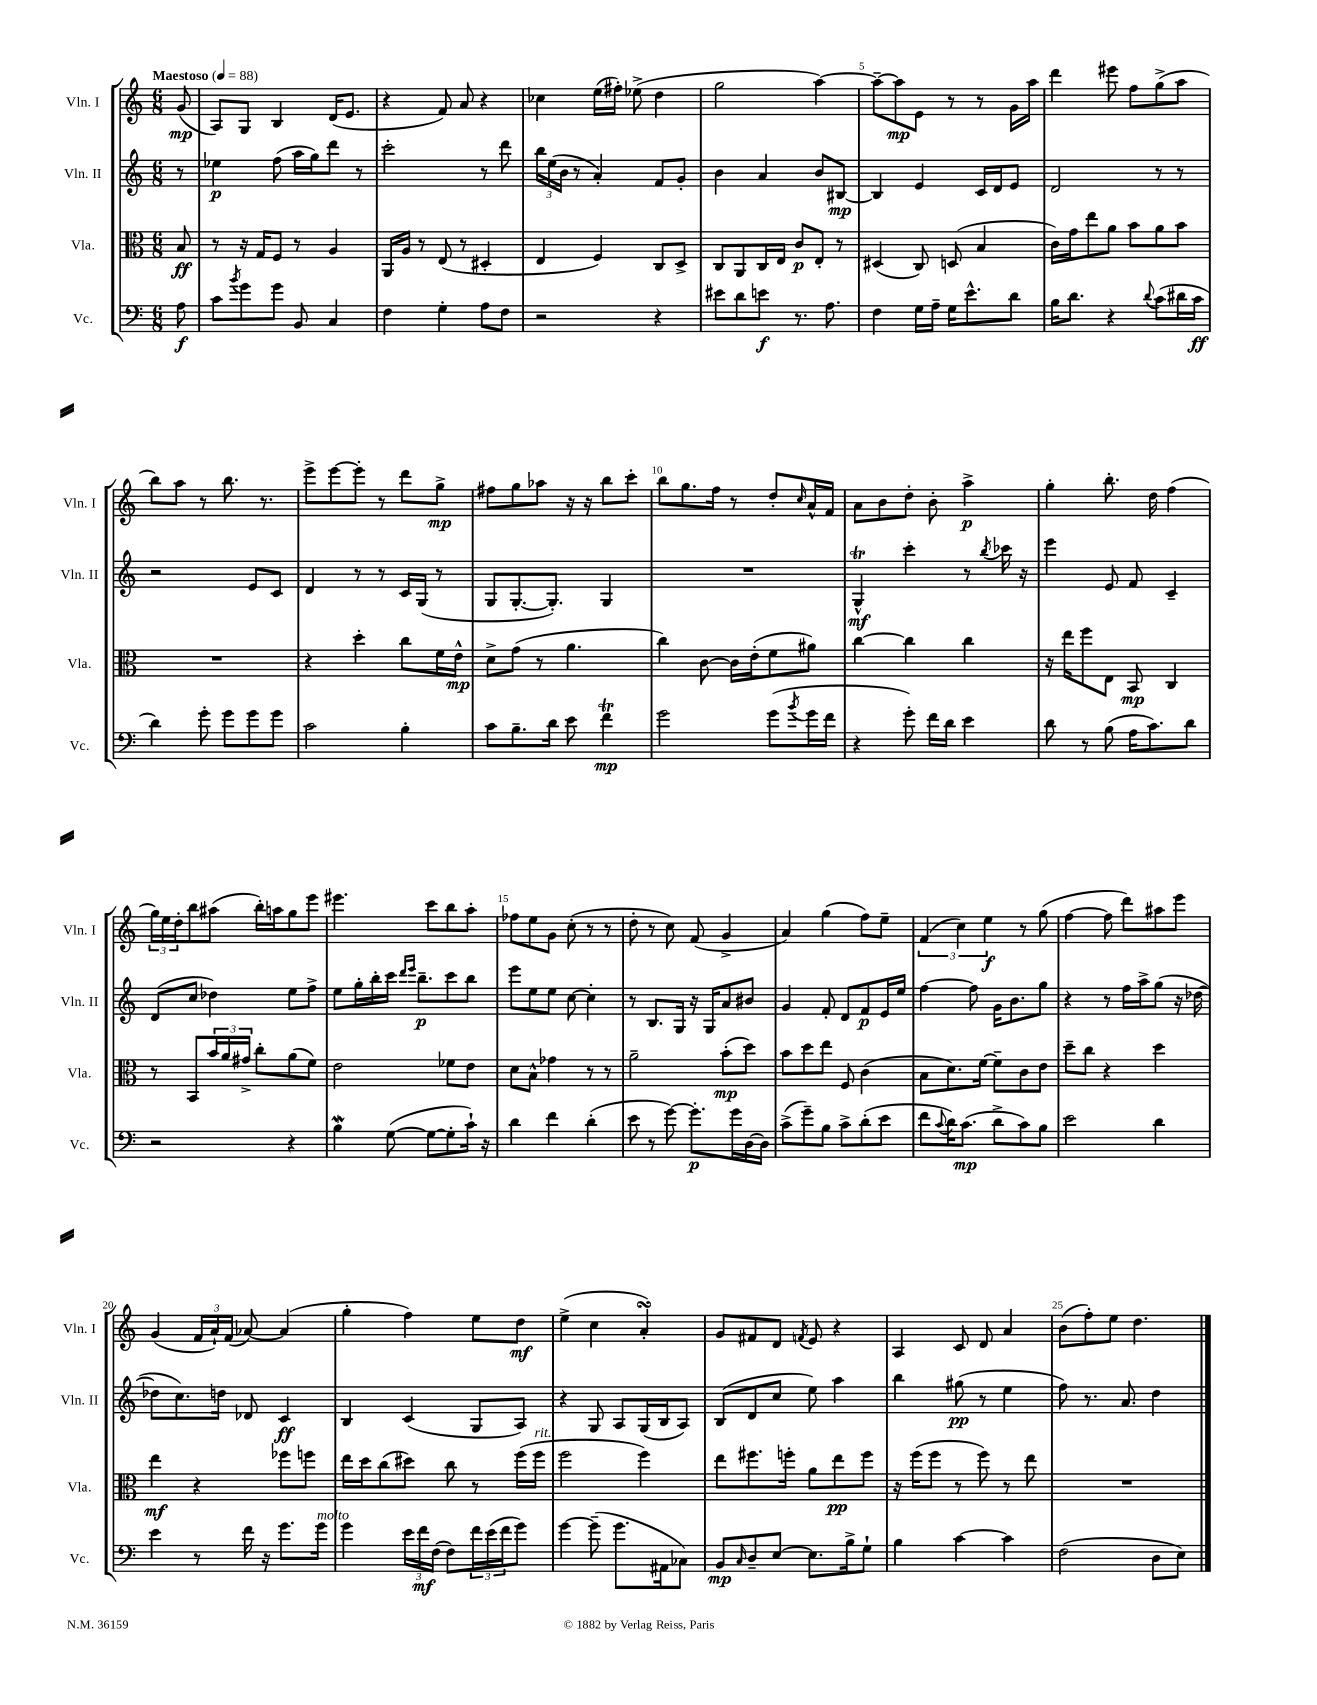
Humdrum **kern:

**kern	**dynam	**kern	**dynam	**kern	**dynam	**kern	**dynam
*part4	*part4	*part3	*part3	*part2	*part2	*part1	*part1
*staff4	*staff4	*staff3	*staff3	*staff2	*staff2	*staff1	*staff1
*I"Vc.	*	*I"Vla.	*	*I"Vln. II	*	*I"Vln. I	*
*I'Vc.	*	*I'Vla.	*	*I'Vln. II	*	*I'Vln. I	*
*clefF4	*	*clefC3	*	*clefG2	*	*clefG2	*
*k[]	*	*k[]	*	*k[]	*	*k[]	*
*M6/8	*	*M6/8	*	*M6/8	*	*M6/8	*
*MM88	*	*MM88	*	*MM88	*	*MM88	*
=	=	=	=	=	=	=	=
!	!	!	!	!	!	!LO:TX:a:B:t=Maestoso	!
8A\	f	8B/	ff	8r	.	(8g/	mp
=1	=1	=1	=1	=1	=1	=1	=1
8c\L	.	8r	.	4ee-X\	p	8A/L)	.
8qb/	.	.	.	.	.	.	.
8g\	.	16r	.	.	.	8G/J	.
.	.	16G/KL	.	.	.	.	.
8g\J	.	8F/J	.	(8ff\	.	4B/	.
8BB/	.	8r	.	16aa\LL	.	.	.
.	.	.	.	16gg\J)	.	.	.
4C/	.	4A/	.	8ddd\J	.	(16d/KL	.
.	.	.	.	.	.	8.e/J	.
.	.	.	.	8r	.	.	.
=2	=2	=2	=2	=2	=2	=2	=2
4F\	.	16AA/LL	.	2ccc'\	.	4r	.
.	.	16A/JJ	.	.	.	.	.
.	.	8r	.	.	.	.	.
4G'\	.	(8E/	.	.	.	8f/)	.
.	.	8r	.	.	.	8a/	.
8A\L	.	4D#X'/	.	8r	.	4r	.
8F\J	.	.	.	8ddd\	.	.	.
=3	=3	=3	=3	=3	=3	=3	=3
2r	.	4E/	.	24bb\LL	.	4cc-X\	.
.	.	.	.	(24ee\	.	.	.
.	.	.	.	24b\JJ	.	.	.
.	.	.	.	8r	.	.	.
.	.	4F/)	.	4a'/)	.	(16ee\LL	.
.	.	.	.	.	.	16ff#X'\JJ)	.
.	.	.	.	.	.	(8ee-X^\	.
4r	.	8C/L	.	8f/L	.	4dd\	.
.	.	8D^/J	.	8g'/J	.	.	.
=4	=4	=4	=4	=4	=4	=4	=4
8e#X\L	.	8C/L	.	4b\	.	2gg\	.
8d\	.	8AA/	.	.	.	.	.
8en\J	f	16C/L	.	4a/	.	.	.
.	.	16E/JJ	.	.	.	.	.
8.r	.	8c/L	p	.	.	.	.
.	.	8E'/J	.	8b/L	.	[4aa\)	.
8.A\	.	.	.	.	.	.	.
.	.	8r	.	[8B#X/J	mp	.	.
=5	=5	=5	=5	=5	=5	=5	=5
4F\	.	(4D#X/	.	4B#/]	.	8aa~\L_	.
.	.	.	.	.	.	8aa\]	mp
16G\LL	.	8C/)	.	4e/	.	8e\J	.
16A~\JJ	.	.	.	.	.	.	.
16G\KL	.	(8Dn/	.	.	.	8r	.
8.e^^\	.	.	.	.	.	.	.
.	.	4B/	.	16c/LL	.	8r	.
.	.	.	.	16d/J	.	.	.
8d\J	.	.	.	8e/J	.	16g\LL	.
.	.	.	.	.	.	16aa\JJ	.
=6	=6	=6	=6	=6	=6	=6	=6
16B\KL	.	16c\LL)	.	2d/	.	4ddd\	.
8.d\J	.	16g\J	.	.	.	.	.
.	.	8ee\	.	.	.	.	.
4r	.	8a\J	.	.	.	8eee#X\	.
.	.	8b\L	.	.	.	8ff\L	.
8qqd/	.	.	.	.	.	.	.
(8c\L	.	8a\	.	8r	.	(8gg^\	.
16d#X\L	.	8b\J	.	8r	.	8aa\J	.
16c\JJ	ff	.	.	.	.	.	.
!!LO:LB:g=z
=7	=7	=7	=7	=7	=7	=7	=7
4d\)	.	2.r	.	2r	.	8bb\L)	.
.	.	.	.	.	.	8aa\J	.
8g'\	.	.	.	.	.	8r	.
8g\L	.	.	.	.	.	8.bb\	.
8g\	.	.	.	8e/L	.	.	.
.	.	.	.	.	.	8.r	.
8g\J	.	.	.	8c/J	.	.	.
=8	=8	=8	=8	=8	=8	=8	=8
2c\	.	4r	.	4d/	.	8eee^\L	.
.	.	.	.	.	.	[8eee\	.
.	.	4dd'\	.	8r	.	8eee'\J]	.
.	.	.	.	8r	.	8r	.
4B'\	.	8cc\L	.	16c/LL	.	8ddd\L	.
.	.	.	.	(16G/JJ	.	.	.
.	.	16f\L	.	8r	.	8gg^\J	mp
.	.	16e^^\JJ	mp	.	.	.	.
=9	=9	=9	=9	=9	=9	=9	=9
8c\L	.	8d^\L	.	8G/L	.	8ff#X\L	.
8.B~\	.	(8g\J	.	[8.G'/	.	8gg\	.
.	.	8r	.	.	.	8aa-X\J	.
16d\Jk	.	.	.	8.G'/J])	.	.	.
8e\	.	4.a\	.	.	.	16r	.
.	.	.	.	.	.	16r	.
4fT\	mp	.	.	4G/	.	8bb\L	.
.	.	.	.	.	.	8ccc'\J	.
=10	=10	=10	=10	=10	=10	=10	=10
2g\	.	4cc\)	.	2.r	.	8bb\L	.
.	.	.	.	.	.	8.gg\	.
.	.	[8c\	.	.	.	.	.
.	.	.	.	.	.	16ff\Jk	.
.	.	16c\LL]	.	.	.	8r	.
.	.	(16e'\J	.	.	.	.	.
(8g\L	.	8f\	.	.	.	8dd'/L	.
8qb/	.	.	.	.	.	16qqcc/	.
16g\L	.	8a#X\J)	.	.	.	16a^^/L	.
16f\JJ	.	.	.	.	.	16f/JJ	.
=11	=11	=11	=11	=11	=11	=11	=11
4r	.	[4cc\	.	4GT^^/	mf	8a\L	.
.	.	.	.	.	.	8b\	.
8g'\)	.	4cc\]	.	4ccc'\	.	8dd'\J	.
16f\LL	.	.	.	.	.	8b'\	.
16d\JJ	.	.	.	.	.	.	.
4e\	.	4cc\	.	8r	.	4aa^\	p
.	.	.	.	8qbb/	.	.	.
.	.	.	.	16ccc-X\	.	.	.
.	.	.	.	16r	.	.	.
=12	=12	=12	=12	=12	=12	=12	=12
8d\	.	16r	.	4eee\	.	4gg'\	.
.	.	16ee\KL	.	.	.	.	.
8r	.	8ff\	.	.	.	.	.
(8B\	.	8E\J	.	8e/	.	8.bb'\	.
16A\KL	.	8BB/	mp	8f/	.	.	.
8.c\)	.	.	.	.	.	16dd\	.
.	.	4C/	.	4c~/	.	(4ff\	.
8d\J	.	.	.	.	.	.	.
!!LO:LB:g=z
=13	=13	=13	=13	=13	=13	=13	=13
2r	.	8r	.	(8d/L	.	24gg\LL)	.
.	.	.	.	.	.	24ee\	.
.	.	.	.	.	.	24dd'\J	.
.	.	8BB/L	.	8cc/J	.	8bb\	.
.	.	24b/L	.	4dd-X\)	.	(8aa#X\J	.
.	.	24a/	.	.	.	.	.
.	.	24g#X^/JJ	.	.	.	.	.
.	.	8cc'\L	.	.	.	16bb'\LL)	.
.	.	.	.	.	.	16aan\J	.
4r	.	(8a\	.	8ee\L	.	8gg\	.
.	.	8f\J)	.	8ff^\J	.	8eee\J	.
=14	=14	=14	=14	=14	=14	=14	=14
4BW\	.	2e\	.	8ee\L	.	4.eee#X\	.
.	.	.	.	16gg'\L	.	.	.
.	.	.	.	16bb'\	.	.	.
([8G\	.	.	.	16ccc\JJ	.	.	.
.	.	.	.	16qqddd/LL	.	.	.
.	.	.	.	16qqeee/JJ	.	.	.
.	.	.	.	8.bb~\L	p	.	.
8G\L_	.	.	.	.	.	8ccc\L	.
8G'\]	.	8f-X\L	.	8ccc\	.	8bb\	.
16c`\Jk)	.	8e\J	.	8bb\J	.	8aa'\J	.
16r	.	.	.	.	.	.	.
=15	=15	=15	=15	=15	=15	=15	=15
4d\	.	8d\L	.	8eee\L	.	8ff-X\L	.
.	.	8B^^\J	.	8ee\	.	8ee\	.
4f\	.	4g-X\	.	8ee\J	.	8g\J	.
.	.	.	.	[8cc\	.	(8cc'\	.
(4d'\	.	8r	.	4cc'\]	.	8r	.
.	.	8r	.	.	.	8r	.
=16	=16	=16	=16	=16	=16	=16	=16
8e\	.	2a~\	.	8r	.	8dd'\	.
8r	.	.	.	8.B/L	.	8r	.
[8g\)	.	.	.	.	.	8cc\)	.
.	.	.	.	16G/Jk	.	.	.
8.g'\L]	p	.	.	16r	.	(8f/	.
.	.	.	.	16G/KL	.	.	.
.	.	(8b'\L	mp	8a/	.	4g^/	.
16g\L	.	.	.	.	.	.	.
[16D\	.	8dd\J)	.	8b#X/J	.	.	.
16D\JJ]	.	.	.	.	.	.	.
=17	=17	=17	=17	=17	=17	=17	=17
(8c^\L	.	8b\L	.	4g/	.	4a/)	.
8g~\)	.	8dd\	.	.	.	.	.
8B\J	.	8ee\J	.	8f'/	.	(4gg\	.
8c^\L	.	8F/	.	8d/L	.	.	.
(8d'\	.	(4c\	.	8f/	p	8ff\L)	.
8e\J	.	.	.	16e/L	.	8ee~\J	.
.	.	.	.	16ee/JJ	.	.	.
=18	=18	=18	=18	=18	=18	=18	=18
8f\L	.	8B\L	.	[4ff\	.	(6f/	.
8qqc/	.	.	.	.	.	.	.
16d\K)	.	8.d\)	.	.	.	.	.
.	.	.	.	.	.	6cc\)	.
(8.c\J	mp	.	.	.	.	.	.
.	.	.	.	8ff\]	.	.	.
.	.	[16f\Jk	.	.	.	.	.
.	.	.	.	.	.	6ee\	f
8d^\L	.	8f~\L]	.	16g\KL	.	.	.
.	.	.	.	8.b\	.	.	.
8c\)	.	8c\	.	.	.	8r	.
8B\J	.	8e\J	.	8gg\J	.	(8gg\	.
=19	=19	=19	=19	=19	=19	=19	=19
2e\	.	8dd~\L	.	4r	.	[4ff\	.
.	.	8cc\J	.	.	.	.	.
.	.	4r	.	8r	.	8ff\]	.
.	.	.	.	16ff\LL	.	8ddd\L)	.
.	.	.	.	16aa^\J	.	.	.
4d\	.	4dd\	.	(8gg\J	.	8aa#X\	.
.	.	.	.	16r	.	8eee\J	.
.	.	.	.	[16dd-X\	.	.	.
!!LO:LB:g=z
=20	=20	=20	=20	=20	=20	=20	=20
4e\	.	4ee\	mf	8dd-X\L]	.	(4g/	.
.	.	.	.	8.cc\)	.	.	.
8r	.	4r	.	.	.	24f/LL	.
.	.	.	.	.	.	24a`/)	.
.	.	.	.	16ddn\Jk	.	.	.
.	.	.	.	.	.	(24f/JJ	.
16f\	.	.	.	8d-X/	.	[8a-X/)	.
16r	.	.	.	.	.	.	.
8.g\L	.	8ff-X\L	.	4c/	ff	(4a-/]	.
.	.	8ffn\J	.	.	.	.	.
!LO:TX:a:i:t=molto	!	!	!	!	!	!	!
16g\Jk	.	.	.	.	.	.	.
=21	=21	=21	=21	=21	=21	=21	=21
4g\	.	16ee\LL	.	4B/	.	4gg'\	.
.	.	16dd\J	.	.	.	.	.
.	.	(8cc\	.	.	.	.	.
24e\LL	.	8dd#X\J)	.	(4c/	.	4ff\)	.
24f\	mf	.	.	.	.	.	.
(24F\JJ	.	.	.	.	.	.	.
8F\L)	.	8cc\	.	.	.	.	.
24f\L	.	8r	.	8G/L	.	8ee\L	.
(24e\	.	.	.	.	.	.	.
24f\J	.	.	.	.	.	.	.
8g\J)	.	(16ff\LL	.	8A/J)	.	8dd\J	mf
!	!	!LO:TX:a:i:t=rit.	!	!	!	!	!
.	.	16ff\JJ	.	.	.	.	.
=22	=22	=22	=22	=22	=22	=22	=22
[4g\	.	2ff\	.	4r	.	(4ee^\	.
(8g~\]	.	.	.	8G/	.	4cc\	.
8.g\L	.	.	.	8A/L	.	.	.
.	.	4ff\)	.	(16G/L	.	4asSSS'/)	.
16AA#X\k	.	.	.	16B/J	.	.	.
8C-X\J)	.	.	.	8A/J)	.	.	.
=23	=23	=23	=23	=23	=23	=23	=23
8BB/L	mp	8ee\L	.	(8B/L	.	8g/L	.
16qqC/	.	.	.	.	.	.	.
8D~/	.	8.ff#X\	.	8d/	.	8f#X/	.
[8E/J	.	.	.	8cc/J	.	8d/J	.
.	.	16ffn'\Jk	.	.	.	.	.
.	.	.	.	.	.	8qfn/	.
8.E\L]	.	8a\L	.	8ee\)	.	8e/	.
.	.	8ee\	pp	4aa\	.	4r	.
16B^\k	.	.	.	.	.	.	.
8G`\J	.	8ff\J	.	.	.	.	.
=24	=24	=24	=24	=24	=24	=24	=24
4B\	.	16r	.	4bb\	.	4A/	.
.	.	(16ff\KL	.	.	.	.	.
.	.	8ff\J	.	.	.	.	.
[4c\	.	8r	.	(8gg#X\	pp	8c/	.
.	.	8ff\)	.	8r	.	8d/	.
4c\]	.	8r	.	4ee\	.	4a/	.
.	.	8ee\	.	.	.	.	.
=25	=25	=25	=25	=25	=25	=25	=25
(2F\	.	2.r	.	8ff\)	.	(8b\L	.
.	.	.	.	8.r	.	8ff'\)	.
.	.	.	.	.	.	8ee\J	.
.	.	.	.	8.a/	.	.	.
.	.	.	.	.	.	4.dd\	.
8D\L	.	.	.	4dd\	.	.	.
8E\J)	.	.	.	.	.	.	.
==	==	==	==	==	==	==	==
*-	*-	*-	*-	*-	*-	*-	*-
